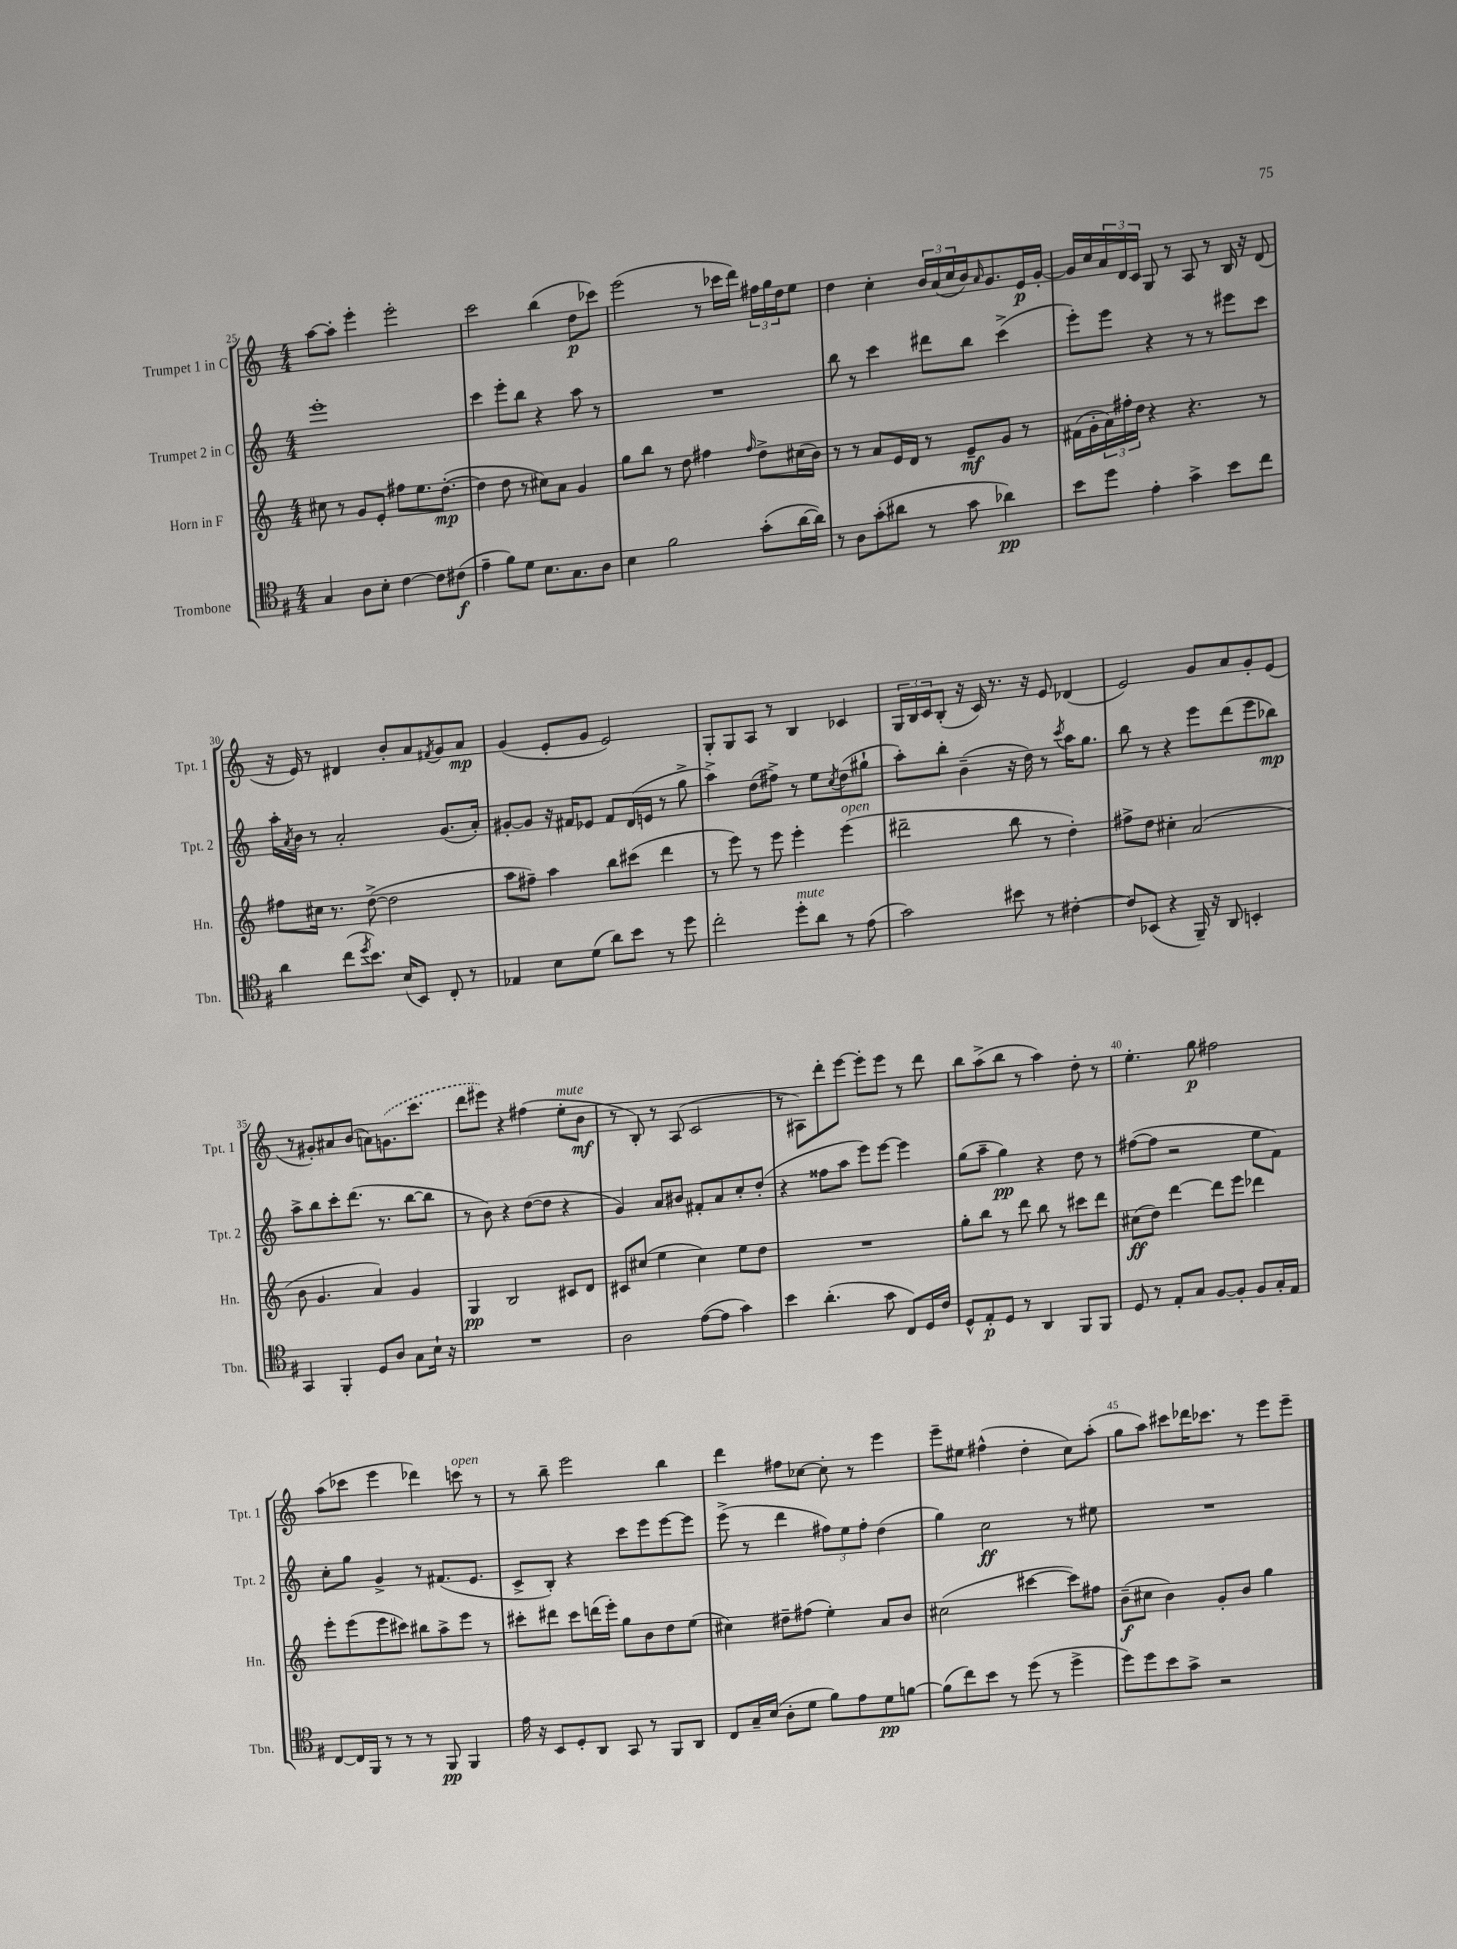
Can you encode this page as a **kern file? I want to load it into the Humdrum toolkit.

**kern	**kern	**kern	**kern
*staff4	*staff3	*staff2	*staff1
*clefC4	*clefG2	*clefG2	*clefG2
*k[f#]	*k[]	*k[]	*k[]
*M4/4	*M4/4	*M4/4	*M4/4
4G	8cc#	1eee'	[8aa
.	8r	.	8aa']
8A	8g	.	4eee'
8B'	8e'	.	.
[4c	8ff#	.	2eee'
.	8.ee	.	.
8c]	.	.	.
.	([8.dd'	.	.
(8c#	.	.	.
=	=	=	=
4e~	4dd]	4ccc	2ccc
8f#)	8dd	8eee'	.
8d	8r	8bb	.
8.B	8cc#)	4r	(4bb
.	8a	.	.
8.G	.	.	.
.	4g	8aa	8dd
8A	.	8r	8ccc-)
=	=	=	=
4B	8gg	1r	(2eee
.	8bb	.	.
2f#	8r	.	.
.	8dd	.	.
.	4ff#	.	8r
.	.	.	16ccc-
.	.	.	16ddd)
.	16qqff#	.	.
(8g'	8dd^	.	24ff#
.	.	.	24gg
.	.	.	24dd
[16a	(16cc#	.	8ee
16a])	16b)	.	.
=	=	=	=
8r	8r	8bb	4dd
8A	8r	8r	.
(8g'	8a	4ccc	4cc'
8a#	16e	.	.
.	16d	.	.
8r	8r	8ddd#	24b
.	.	.	(24a
.	.	.	24cc
8g	8e~	8bb	16b)
.	.	.	16qqa
.	.	.	8.g
4a-)	8g	(4ccc^	.
.	8r	.	16e
.	.	.	[16g'
=	=	=	=
8b	(16f#	8eee')	16g]
.	16g'	.	16cc
8dd	24a)	8eee	24a
.	24ff#'	.	24d
.	24dd	.	24c
4e'	4r	4r	8G
.	.	.	8r
4g^	4.r	8r	8A
.	.	8r	8r
8b	.	8eee#	16B
.	.	.	16r
8cc	8r	8ccc	(8d
=	=	=	=
4a	8ff#	16aa'	16r
.	.	8qa	.
.	.	16b	16e)
.	16cc#	8r	8r
.	8.r	.	.
(8cc	.	2a'	4d#
8qdd	.	.	.
8.b)	([8dd^	.	.
.	2dd]	.	8b'
(16B	.	.	.
8BB)	.	.	8a
.	.	.	8qf#
8C'	.	(8.g	8g
8r	.	.	8a
.	.	16a')	.
=	=	=	=
4E-	8aa	[8g#'	(4g
.	8ff#~)	8g#]	.
8B	4aa	16r	8e'
.	.	16f#	.
(8d	.	8e-	8g
8a)	8bb	8f#	2e)
8b	(8ccc#	(16d	.
.	.	16e	.
8r	4ddd	8r	.
8dd	.	8gg^	.
=	=	=	=
2cc'	8r	4aa^)	8G'
.	8eee)	.	8G
.	8r	(8dd	8A
.	8eee	8ff#^)	8r
8dd'	4eee'	8r	4B
8a	.	8ee	.
.	.	8qcc	.
8r	(4eee	(8dd	4c-
(8e	.	8gg#`	.
=	=	=	=
2g)	2ddd#~	8aa')	24G
.	.	.	24B
.	.	.	24c
.	.	8bb'	(8B'
.	.	(4b~	16r
.	.	.	16c)
.	.	.	8.r
8b#	8bb	16r	.
.	.	16dd)	16r
8r	8r	8r	8e
.	.	8qccc	.
[4c#'	4dd')	16aa	(4d-
.	.	8.gg	.
=	=	=	=
8c#]	8ff#^	8bb	2e)
(8BB-	8dd	8r	.
4r	4cc#'	4r	.
16FF#~)	(2a	8eee	8g
16r	.	.	.
8AA	.	(8ddd	8a
4BB'	.	8eee	8g'
.	.	8bb-)	(8e
=	=	=	=
4GG	8b	8aa^	8r
.	4.g	8bb	8g#')
4FF#'	.	8ccc'	8a#
.	.	(8.ddd	(8b
8D	4a)	.	8a)
.	.	8.r	.
8A	.	.	(8.g
8G	4g	[8bb	.
.	.	.	8.ccc
16B`	.	8bb]	.
16r	.	.	.
=	=	=	=
1r	4G	8r	8ddd
.	.	8b)	8eee#)
.	2B	4r	4r
.	.	([8dd	(4ff#
.	.	8dd]	.
.	8c#	4r	8ee'
.	8d	.	8b
=	=	=	=
2A	8c#	4g)	8r
.	(8cc#	.	8B')
.	4ee	8a	8r
.	.	8b#	(8A
([8e	4cc#)	8f#'	2c
8e]	.	8a	.
4g)	8ee	8cc'	.
.	8dd	(8dd'	.
=	=	=	=
4b	1r	4r	8r
.	.	.	8A#)
(4.a'	.	8ff##	8ddd'
.	.	8aa	[8eee
.	.	8eee)	8eee']
8g	.	[8eee	8eee
8C)	.	4eee]	8r
16D	.	.	8ddd
16c	.	.	.
=	=	=	=
8D^^	8gg'	(8gg	8bb
8E'	8bb	8aa~	(8aa^
8D	8r	4gg)	8bb
8r	8ddd	.	8r
4AA	8bb	4r	4aa)
.	8r	.	.
8FF#	8ccc#	8dd	8dd'
8FF#	8ddd	8r	8r
=	=	=	=
8D	(8cc#	([8ff#	4.ee'
8r	8dd)	8ff#]	.
8E'	[4ddd	2r	.
8G	.	.	8gg
[8F#	8ddd]	.	2ff#
8F#']	8eee	.	.
8F#	4ddd-	8ee	.
16G'	.	8f)	.
16E	.	.	.
=	=	=	=
[8C	8eee'	8cc'	(8aa
16C]	(8eee	8gg	8ccc-
16FF#	.	.	.
8r	8eee	4g^	4eee
8r	8ccc#)	.	.
8r	8bb#	8r	4ddd-)
8FF#	8aa^	(8.f#	.
4FF#	8eee	.	8ccc
.	.	8.e	.
.	8r	.	8r
=	=	=	=
16e	8ccc#'	8c^	8r
16r	.	.	.
8BB	8ddd#	8B')	8bb~
8D'	8ccc#	4r	2eee
8AA	(16ddd	.	.
.	16eee')	.	.
8GG	8gg	8ccc	.
8r	8b	8eee	.
8FF#	8dd	[8eee	4bb
8AA	(8ee	8eee]	.
=	=	=	=
8C	4cc#)	(8eee^	4ddd
16G~	.	8r	.
(16B	.	.	.
8A'	8dd#~	4ddd	8ff#
8d	(8ff#	.	[8cc-
8f#)	4ee')	12ff#)	8cc-']
.	.	12ee	.
8e	.	.	8r
.	.	12ff#'	.
8d	8a	(4dd	4eee
[8f	8b	.	.
=	=	=	=
(8f]	(2cc#	4gg)	8eee~
8cc)	.	.	8ee#
8b	.	2cc	(4ff#^^
8r	.	.	.
(8dd	[4ccc#	.	4dd'
8r	.	.	.
4dd^	8ccc#])	8r	8cc)
.	8ff#	8ee#	(8aa'
=	=	=	=
8dd)	(8b~	1r	8gg
8dd	8cc#	.	8aa)
8b	4b)	.	8ccc#
8g^	.	.	16ddd-
.	.	.	8.ccc-
2r	8g'	.	.
.	8b	.	8r
.	4gg	.	8eee
.	.	.	8eee~
==	==	==	==
*-	*-	*-	*-
